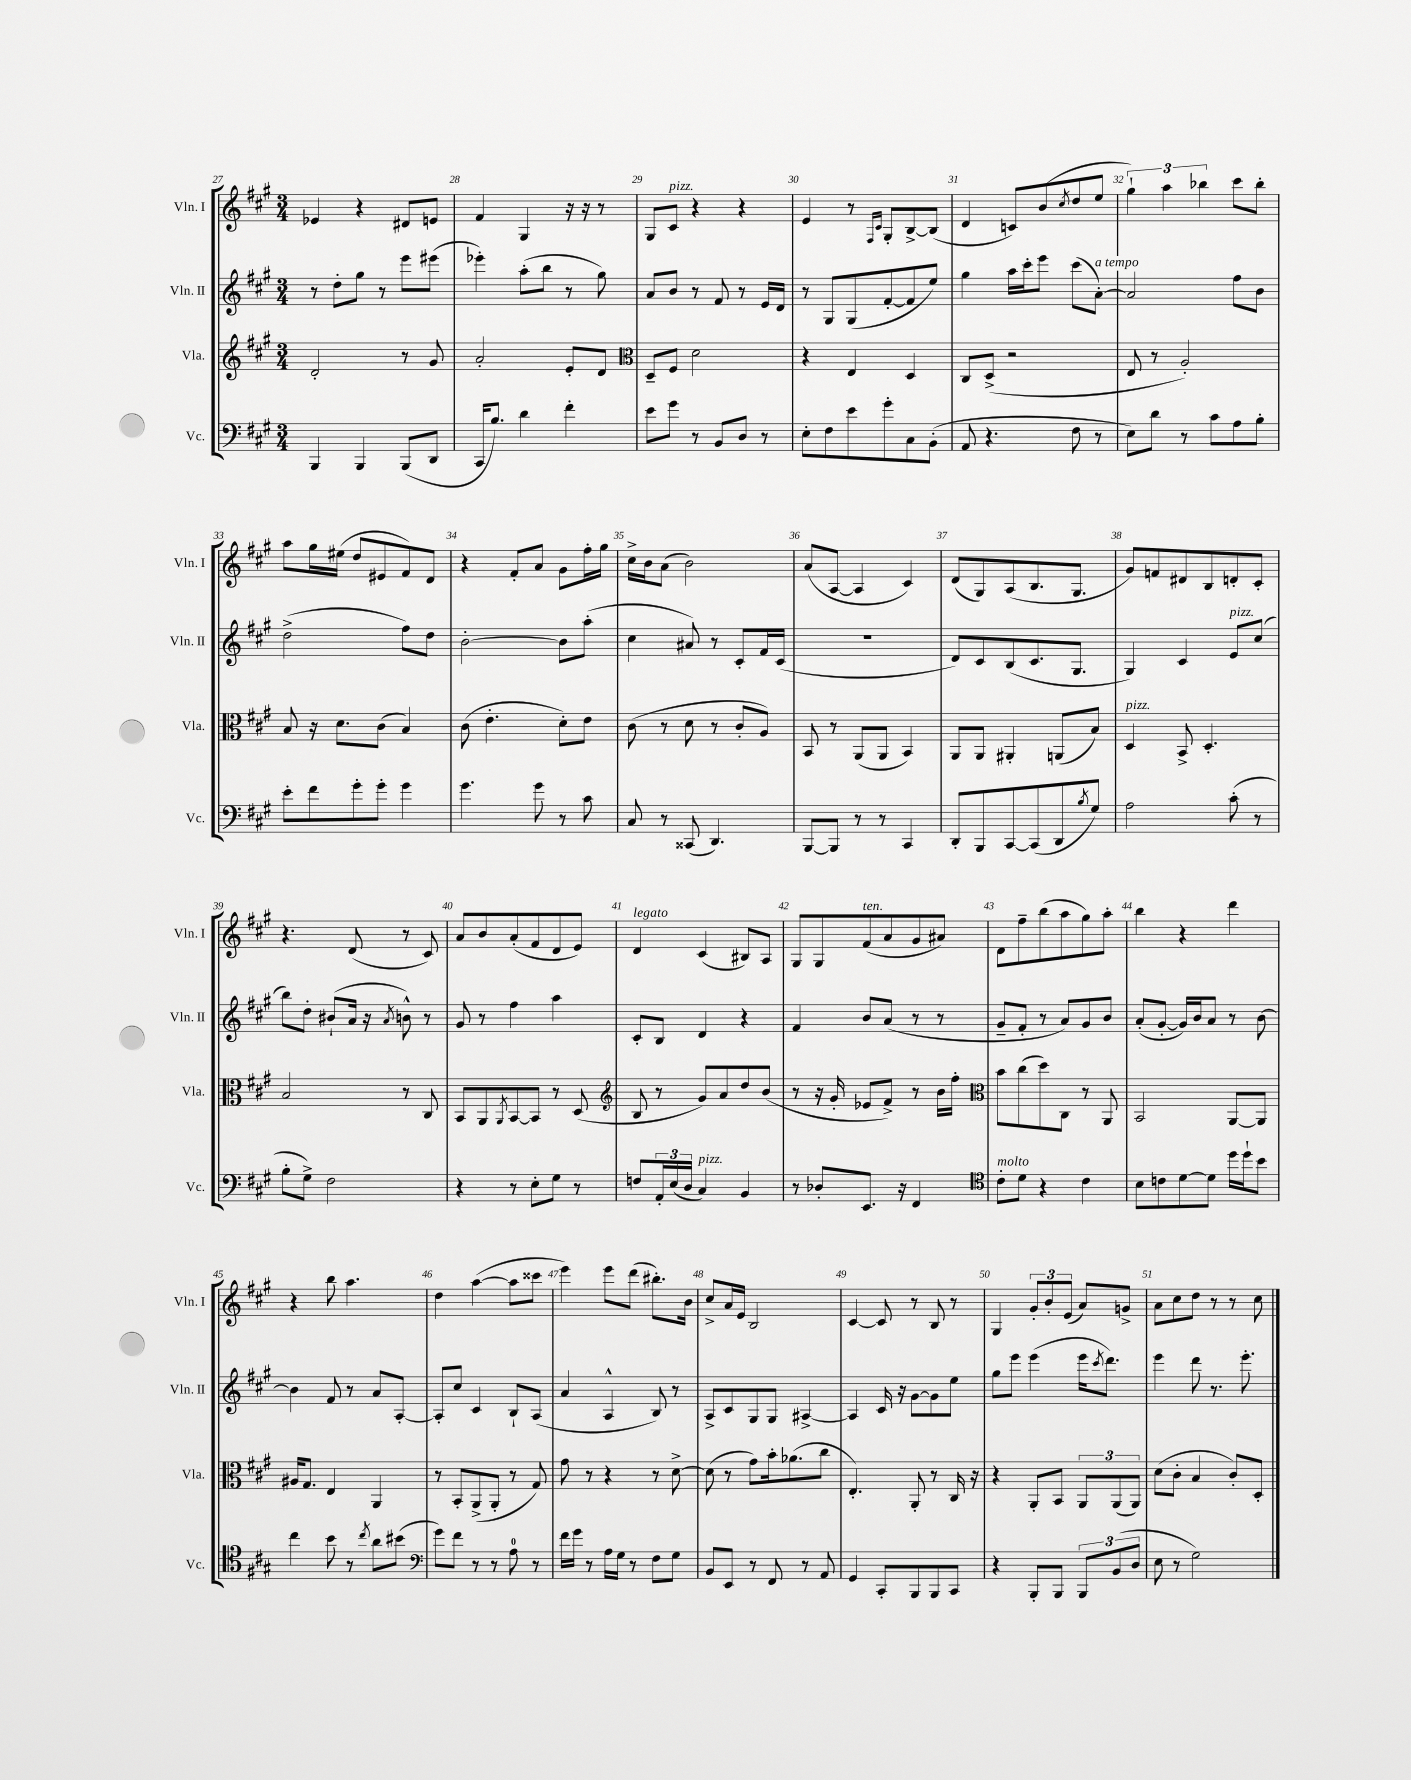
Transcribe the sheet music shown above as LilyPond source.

<<
\new StaffGroup <<
\new Staff = "s0" \with { instrumentName = "Vln. I" shortInstrumentName = "Vln. I" } {
    \clef treble \key a \major \numericTimeSignature \time 3/4
    ees'4 r4 dis'8 e'8 |
    fis'4 gis4 r16 r16 r8 |
    gis8 cis'8^\markup { \italic "pizz." } r4 r4 |
    e'4 r8 \grace { fis16 cis'16 } gis8-. b8~-> b8( |
    d'4 c'8) b'8( \acciaccatura { cis''8 } d''8 e''8 |
    \tuplet 3/2 { gis''4-!) a''4 bes''4 } cis'''8 bes''8-. |
    a''8 gis''16 eis''16( d''8 eis'8 fis'8) d'8 |
    r4 fis'8-. a'8 gis'8 fis''16-. gis''16 |
    cis''16-> b'16 a'8( b'2) |
    a'8( a8~ a4 cis'4) |
    d'8( gis8) a8( b8. gis8. |
    gis'8) f'8 dis'8 b8 d'8-. cis'8-. |
    r4. d'8( r8 cis'8) |
    a'8 b'8 a'8-.( fis'8 d'8 e'8) |
    d'4^\markup { \italic "legato" } cis'4( bis8) a8 |
    gis8 gis8 fis'8^\markup { \italic "ten." }( a'8 gis'8 ais'8) |
    d'8 fis''8-- b''8( a''8 gis''8) a''8-. |
    b''4 r4 d'''4 |
    r4 b''8 a''4. |
    d''4 a''4~( a''8 cisis'''8 |
    e'''4) e'''8 d'''8( bis''8.-.) b'16 |
    cis''8-> a'16 e'16 b2 |
    cis'4~ cis'8 r8 b8 r8 |
    gis4 \tuplet 3/2 { gis'8-. b'8-. e'8( } a'8) g'8-> |
    a'8 cis''8 d''8 r8 r8 cis''8 \bar "|." |
}
\new Staff = "s1" \with { instrumentName = "Vln. II" shortInstrumentName = "Vln. II" } {
    \clef treble \key a \major \numericTimeSignature \time 3/4
    r8 d''8-. gis''8 r8 e'''8 eis'''8( |
    ees'''4-.) a''8-.( b''8 r8 gis''8) |
    a'8 b'8 r8 fis'8 r8 e'16 d'16 |
    r8 gis8 gis8( fis'8~-. fis'8 e''8) |
    gis''4 a''16 cis'''16-. e'''8 cis'''8( a'8~-.^\markup { \italic "a tempo" }) |
    a'2 fis''8 b'8 |
    d''2->( fis''8) d''8 |
    b'2~-. b'8 a''8-.( |
    cis''4 ais'8) r8 cis'8-. fis'16 cis'16( |
    R2. |
    d'8) cis'8 b8( cis'8. gis8. |
    gis4) cis'4 e'8^\markup { \italic "pizz." } cis''8( |
    b''8) d''8-. bis'8-!( a'16 r16 \acciaccatura { a'8 } b'8-^) r8 |
    gis'8 r8 fis''4 a''4 |
    cis'8-. b8 d'4 r4 |
    fis'4 b'8 a'8( r8 r8 |
    gis'8-- fis'8-. r8 a'8) gis'8 b'8 |
    a'8-.( gis'8~-. gis'16) b'16 a'8 r8 b'8~ |
    b'4 fis'8 r8 a'8 a8~-. |
    a8-. cis''8 cis'4 b8-! a8( |
    a'4 a4-^ b8) r8 |
    a8-> cis'8 gis8 gis8 ais4~-> |
    ais4 cis'16 r16 gis'8~ gis'8 e''8 |
    gis''8 e'''8 e'''4( e'''16 \acciaccatura { cis'''8 } d'''8.) |
    e'''4 d'''8 r8. e'''8.-. \bar "|." |
}
\new Staff = "s2" \with { instrumentName = "Vla." shortInstrumentName = "Vla." } {
    \clef treble \key a \major \numericTimeSignature \time 3/4
    d'2-. r8 gis'8 |
    a'2-. e'8-. d'8 |
    \clef alto d8-- fis8 d'2 |
    r4 e4 d4 |
    cis8 d8->( r2 |
    e8 r8 a2-.) |
    b8 r16 d'8. cis'8( b4) |
    cis'8( e'4.-. d'8-.) e'8 |
    cis'8( r8 d'8 r8 cis'8-. a8) |
    b,8 r8 a,8( a,8 b,4) |
    a,8 a,8 ais,4-. a,8( b8) |
    d4^\markup { \italic "pizz." } b,8-> d4.-. |
    b2 r8 cis8 |
    b,8 a,8 \acciaccatura { a,8 } b,8~ b,8 r8 d8( |
    \clef treble b8 r8 gis'8) a'8 d''8 b'8( |
    r8 r16 gis'16-. ees'8 fis'8->) r8 b'16 fis''16-. |
    \clef alto b'8 cis''8( d''8) cis8 r8 a,8 |
    b,2 a,8~ a,8 |
    ais16 gis8. e4 a,4 |
    r8 b,8-. a,8->( a,8-. r8 gis8) |
    gis'8 r8 r4 r8 d'8~-> |
    d'8( r8 gis'8) b'16-. aes'8.( cis''8 |
    e4.-.) a,8-. r8 cis16 r16 |
    r4 a,8-. b,8 \tuplet 3/2 { a,8 a,8( a,8) } |
    d'8( cis'8-. b4 cis'8-.) d8-. \bar "|." |
}
\new Staff = "s3" \with { instrumentName = "Vc." shortInstrumentName = "Vc." } {
    \clef bass \key a \major \numericTimeSignature \time 3/4
    b,,4 b,,4 b,,8( d,8 |
    cis,16 b8.) d'4 fis'4-. |
    e'8 gis'8 r8 b,8 d8 r8 |
    e8-. fis8 e'8 gis'8-. cis8 b,8-.( |
    a,8 r4. fis8 r8 |
    e8) d'8 r8 cis'8 a8 b8-. |
    e'8-. fis'8 gis'8-. gis'8-. gis'4 |
    gis'4. gis'8 r8 cis'8 |
    cis8 r8 cisis,8( d,4.) |
    b,,8~ b,,8 r8 r8 cis,4 |
    d,8-. b,,8 cis,8~ cis,8( d,8 \acciaccatura { b8 } gis8) |
    a2 cis'8-.( r8 |
    b8-. gis8->) fis2 |
    r4 r8 e8-. gis8 r8 |
    f8 \tuplet 3/2 { a,16-. e16( d16 } cis4^\markup { \italic "pizz." }) b,4 |
    r8 des8-. e,8. r16 fis,4 |
    \clef tenor cis'8-.^\markup { \italic "molto" } d'8 r4 cis'4 |
    b8 c'8 d'8~ d'8 d''16 d''16-! b'8 |
    cis''4 b'8 r8 \acciaccatura { cis''8 } a'8 bis'8( |
    \clef bass gis'8) fis'8 r8 r8 a8-0 r8 |
    fis'16 gis'16 r8 a16 gis16 r8 fis8 gis8 |
    b,8 e,8 r8 fis,8 r8 a,8 |
    gis,4 cis,8-. b,,8 b,,8 cis,8 |
    r4 b,,8-. b,,8 \tuplet 3/2 { b,,8 b,8( d8 } |
    e8 r8 gis2) \bar "|." |
}
>>
>>
\layout { \context { \Score currentBarNumber = #27 \override BarNumber.break-visibility = ##(#f #t #t) barNumberVisibility = #all-bar-numbers-visible } }
